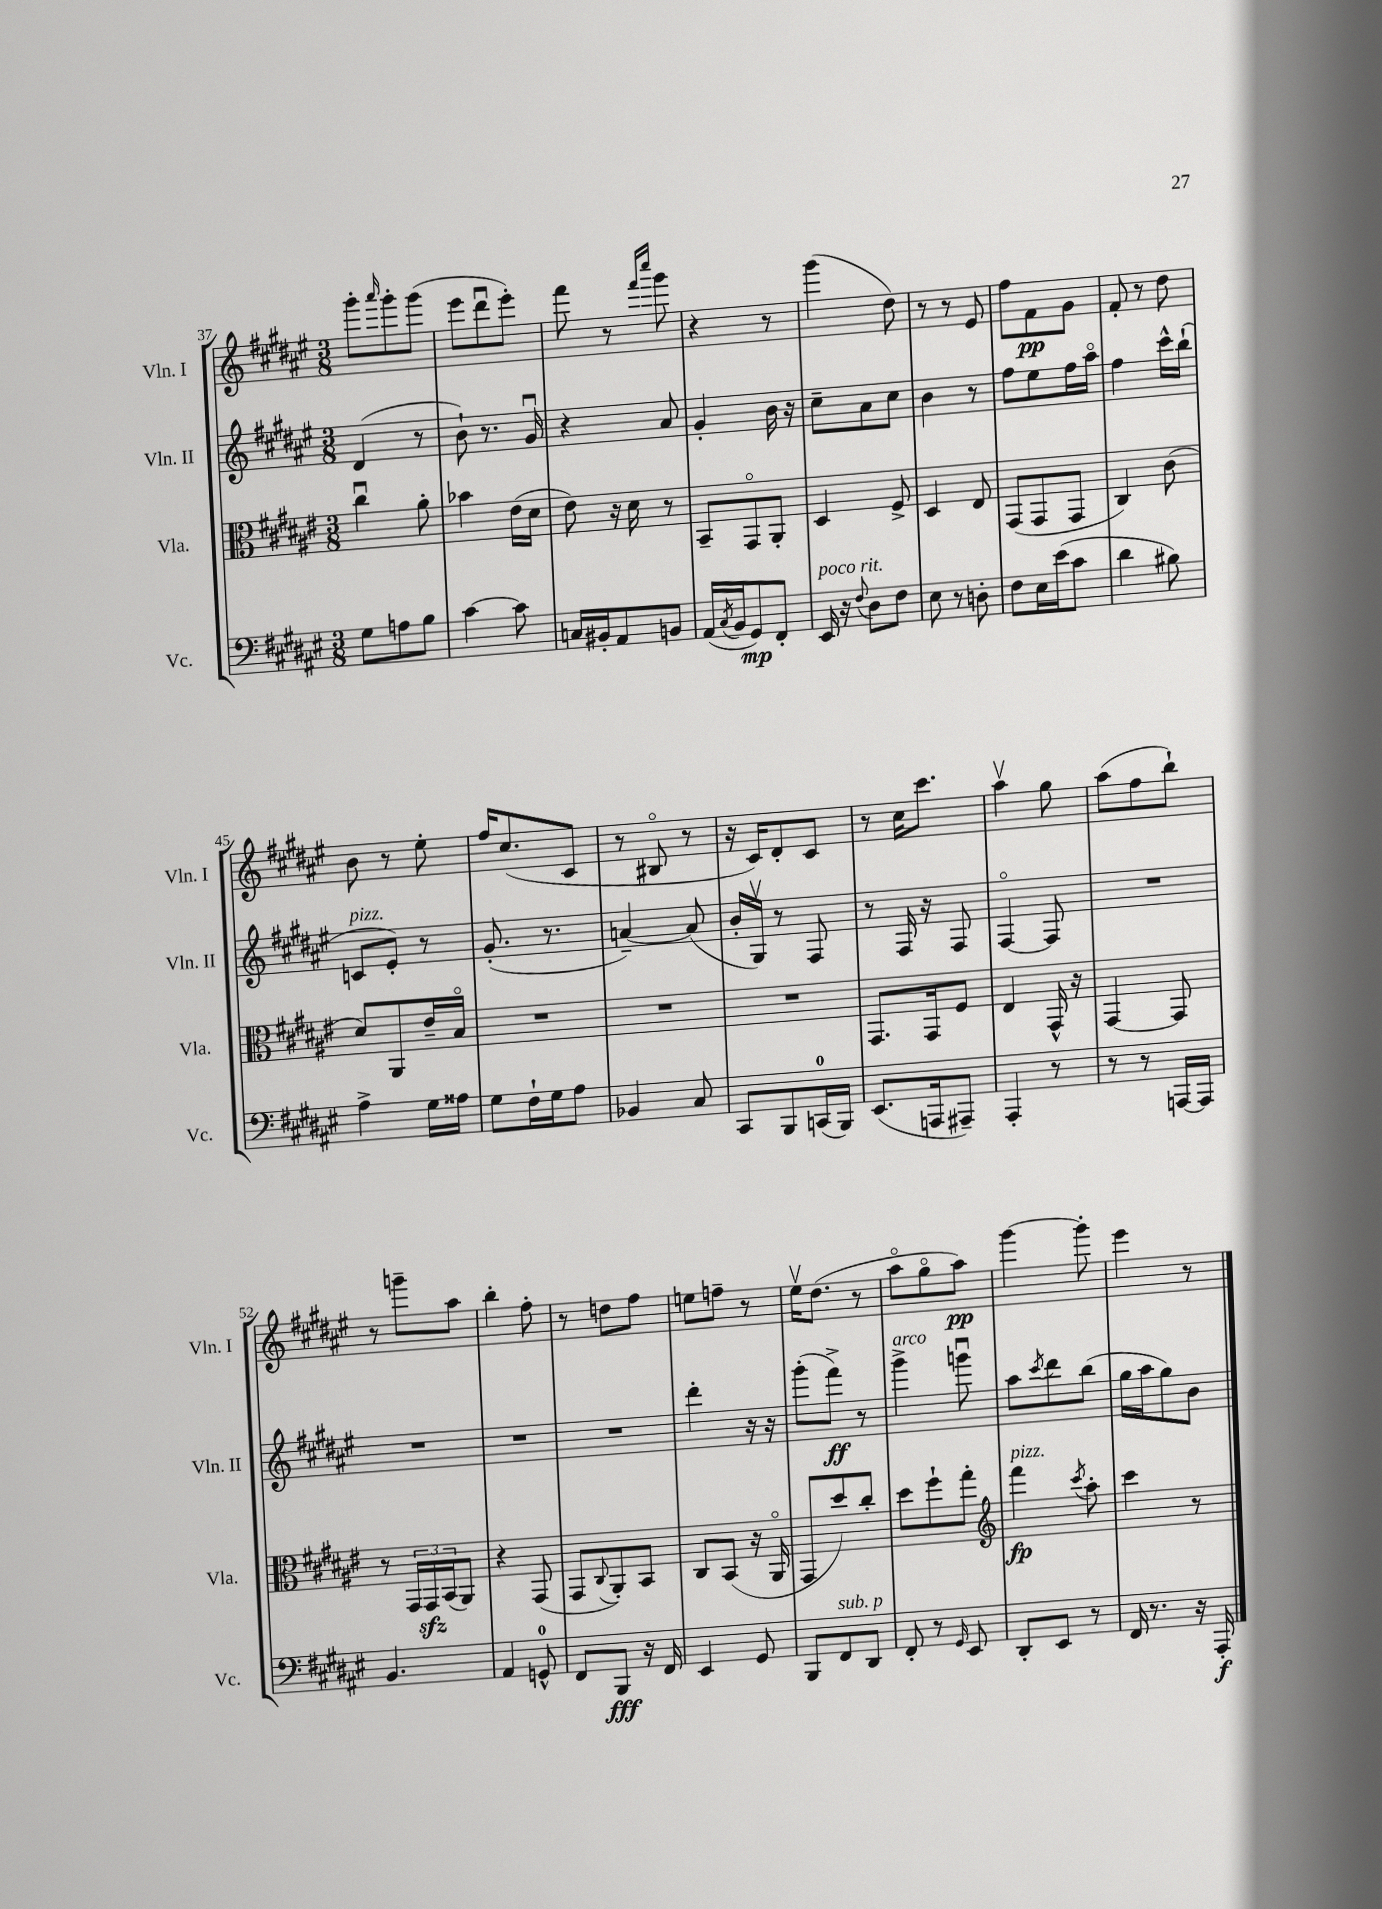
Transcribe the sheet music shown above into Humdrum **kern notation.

**kern	**dynam	**kern	**dynam	**kern	**dynam	**kern	**dynam
*part4	*part4	*part3	*part3	*part2	*part2	*part1	*part1
*staff4	*staff4	*staff3	*staff3	*staff2	*staff2	*staff1	*staff1
*I"Vc.	*	*I"Vla.	*	*I"Vln. II	*	*I"Vln. I	*
*I'Vc.	*	*I'Vla.	*	*I'Vln. II	*	*I'Vln. I	*
*clefF4	*	*clefC3	*	*clefG2	*	*clefG2	*
*k[f#c#g#d#a#e#]	*	*k[f#c#g#d#a#e#]	*	*k[f#c#g#d#a#e#]	*	*k[f#c#g#d#a#e#]	*
*M3/8	*	*M3/8	*	*M3/8	*	*M3/8	*
=37	=37	=37	=37	=37	=37	=37	=37
8G#\L	.	4cc#u\	.	(4d#/	.	8ggg#'\L	.
.	.	.	.	.	.	16qqaaa#/	.
8An\	.	.	.	.	.	8ggg#'\	.
8B\J	.	8a#'\	.	8r	.	(8ggg#\J	.
=38	=38	=38	=38	=38	=38	=38	=38
[4c#\	.	4b-X\	.	8b`\)	.	8eee#\L	.
.	.	.	.	8.r	.	8ddd#u\	.
8c#\]	.	(16e#\LL	.	.	.	8eee#'\J)	.
.	.	16d#\JJ	.	16g#u/	.	.	.
=39	=39	=39	=39	=39	=39	=39	=39
16Cn/LL	.	8e#\)	.	4r	.	8fff#\	.
16BB#X'/J	.	.	.	.	.	.	.
8AA#/	.	16r	.	.	.	8r	.
.	.	16d#\	.	.	.	.	.
.	.	.	.	.	.	16qqfff#/LL	.
.	.	.	.	.	.	16qqcccc#/JJ	.
8BBn/J	.	8r	.	8a#/	.	8ggg#\	.
=40	=40	=40	=40	=40	=40	=40	=40
(16AA#/LL	.	8BB~/L	.	4g#'/	.	4r	.
8qC#/	.	.	.	.	.	.	.
16BB/J	.	.	.	.	.	.	.
8GG#/)	mp	8GG#/	.	.	.	.	.
8FF#'/J	.	8AA#'/J	.	16b\	.	8r	.
.	.	.	.	16r	.	.	.
=41	=41	=41	=41	=41	=41	=41	=41
!LO:TX:a:i:t=poco rit.	!	!	!	!	!	!	!
16EE#/	.	4D#/	.	8cc#~\L	.	(4ggg#\	.
16r	.	.	.	.	.	.	.
8qqF#/	.	.	.	.	.	.	.
8D#\L	.	.	.	8a#\	.	.	.
8F#\J	.	8F#^/	.	8cc#\J	.	8dd#\)	.
=42	=42	=42	=42	=42	=42	=42	=42
8E#\	.	4D#/	.	4b\	.	8r	.
8r	.	.	.	.	.	8r	.
8Dn'\	.	8E#/	.	8r	.	8e#/	.
=43	=43	=43	=43	=43	=43	=43	=43
8F#\L	.	(8GG#/L	.	8ff#\L	.	8ff#\L	.
16E#\L	.	8GG#/	.	8ee#\	.	8f#\	pp
(16e#\J	.	.	.	.	.	.	.
8c#\J	.	8GG#/J	.	16ff#\L	.	8g#\J	.
.	.	.	.	16aa#\JJ	.	.	.
=44	=44	=44	=44	=44	=44	=44	=44
4d#\	.	4C#/)	.	4ff#\	.	8f#'/	.
.	.	.	.	.	.	8r	.
8B#X\)	.	(8c#\	.	16ccc#^^\LL	.	8dd#\	.
.	.	.	.	(16bb`\JJ	.	.	.
!!LO:LB:g=z
=45	=45	=45	=45	=45	=45	=45	=45
!	!	!	!	!LO:TX:a:i:t=pizz.	!	!	!
4A#^\	.	8d#/L)	.	8cn/L	.	8b\	.
.	.	8AA#/	.	8e#'/J)	.	8r	.
16G#\LL	.	16e#~/L	.	8r	.	8ee#'\	.
16A##X\JJ	.	16B/JJ	.	.	.	.	.
=46	=46	=46	=46	=46	=46	=46	=46
8G#\L	.	4.r	.	(8.g#'/	.	16ff#/KL	.
.	.	.	.	.	.	(8.cc#/	.
16F#`\L	.	.	.	.	.	.	.
16G#\J	.	.	.	8.r	.	.	.
8A#\J	.	.	.	.	.	8c#/J	.
=47	=47	=47	=47	=47	=47	=47	=47
4BB-X/	.	4.r	.	[4an~/)	.	8r	.
.	.	.	.	.	.	8B#X/	.
8C#/	.	.	.	(8a/]	.	8r	.
=48	=48	=48	=48	=48	=48	=48	=48
8CC#/L	.	4.r	.	16b'/LL	.	16r	.
.	.	.	.	16G#v/JJ)	.	16c#/KL)	.
8BBB/	.	.	.	8r	.	8d#'/	.
(16CCn/L	.	.	.	8F#/	.	8c#/J	.
16BBB/JJ)	.	.	.	.	.	.	.
=49	=49	=49	=49	=49	=49	=49	=49
(8.EE#/L	.	8.GG#/L	.	8r	.	8r	.
.	.	.	.	16F#/	.	16cc#\KL	.
16AAAn/k	.	16GG#/k	.	16r	.	8.ccc#\J	.
8AAA#X~/J)	.	8F#/J	.	8F#/	.	.	.
=50	=50	=50	=50	=50	=50	=50	=50
4AAA#'/	.	4E#/	.	[4F#/	.	4aa#v\	.
8r	.	16GG#^^/	.	8F#/]	.	8gg#\	.
.	.	16r	.	.	.	.	.
=51	=51	=51	=51	=51	=51	=51	=51
8r	.	[4GG#/	.	4.r	.	(8aa#\L	.
8r	.	.	.	.	.	8ff#\	.
[16AAAn/LL	.	8GG#/]	.	.	.	8bb`\J)	.
16AAA/JJ]	.	.	.	.	.	.	.
!!LO:LB:g=z
=52	=52	=52	=52	=52	=52	=52	=52
4.BB/	.	8r	.	4.r	.	8r	.
.	.	24GG#/LL	.	.	.	8gggn~\L	.
.	.	24GG#zz/	.	.	.	.	.
.	.	(24BB/J	.	.	.	.	.
.	.	8AA#/J)	.	.	.	8aa#\J	.
=53	=53	=53	=53	=53	=53	=53	=53
4AA#/	.	4r	.	4.r	.	4bb'\	.
8GGn^^/	.	(8GG#/	.	.	.	8ff#'\	.
=54	=54	=54	=54	=54	=54	=54	=54
8FF#/L	.	8GG#/L	.	4.r	.	8r	.
.	.	8qqC#/	.	.	.	.	.
8BBB/J	fff	8AA#'/)	.	.	.	8ddn\L	.
16r	.	8BB/J	.	.	.	8ff#\J	.
16FF#/	.	.	.	.	.	.	.
=55	=55	=55	=55	=55	=55	=55	=55
4EE#/	.	8C#/L	.	4ddd#'\	.	8een\L	.
.	.	(8BB/J	.	.	.	8ffn~\J	.
8GG#/	.	16r	.	16r	.	8r	.
.	.	16AA#/	.	16r	.	.	.
=56	=56	=56	=56	=56	=56	=56	=56
8BBB/L	.	8GG#/L	.	(8ggg#'\L	.	16ee#v\KL	.
.	.	.	.	.	.	(8.dd#\J	.
!LO:TX:a:i:t=sub. p	!	!	!	!	!	!	!
8FF#/	.	8dd#/)	.	8fff#^\J)	ff	.	.
8DD#/J	.	8cc#'/J	.	8r	.	8r	.
=57	=57	=57	=57	=57	=57	=57	=57
!	!	!	!	!LO:TX:a:i:t=arco	!	!	!
8FF#'/	.	8dd#\L	.	4ggg#^\	.	8aa#\L	.
8r	.	8ff#`\	.	.	.	8gg#\	.
16qqGG#/	.	.	.	.	.	.	.
8EE#/	.	8gg#'\J	.	8gggnu\	.	8aa#\J)	pp
=58	=58	=58	=58	=58	=58	=58	=58
*	*	*clefG2	*	*	*	*	*
!	!	!LO:TX:a:i:t=pizz.	!	!	!	!	!
8DD#'/L	.	4fff#\	fp	8aa#\L	.	[4ggg#\	.
.	.	.	.	8qccc#/	.	.	.
8EE#/J	.	.	.	8ddd#\	.	.	.
.	.	8qccc#/	.	.	.	.	.
8r	.	8aa#'\	.	(8bb\J	.	8ggg#'\]	.
=59	=59	=59	=59	=59	=59	=59	=59
16FF#/	.	4ccc#\	.	16gg#\LL	.	4eee#\	.
8.r	.	.	.	16aa#\J	.	.	.
.	.	.	.	8gg#\)	.	.	.
16r	.	8r	.	8b\J	.	8r	.
16AAA#'/	f	.	.	.	.	.	.
==	==	==	==	==	==	==	==
*-	*-	*-	*-	*-	*-	*-	*-
